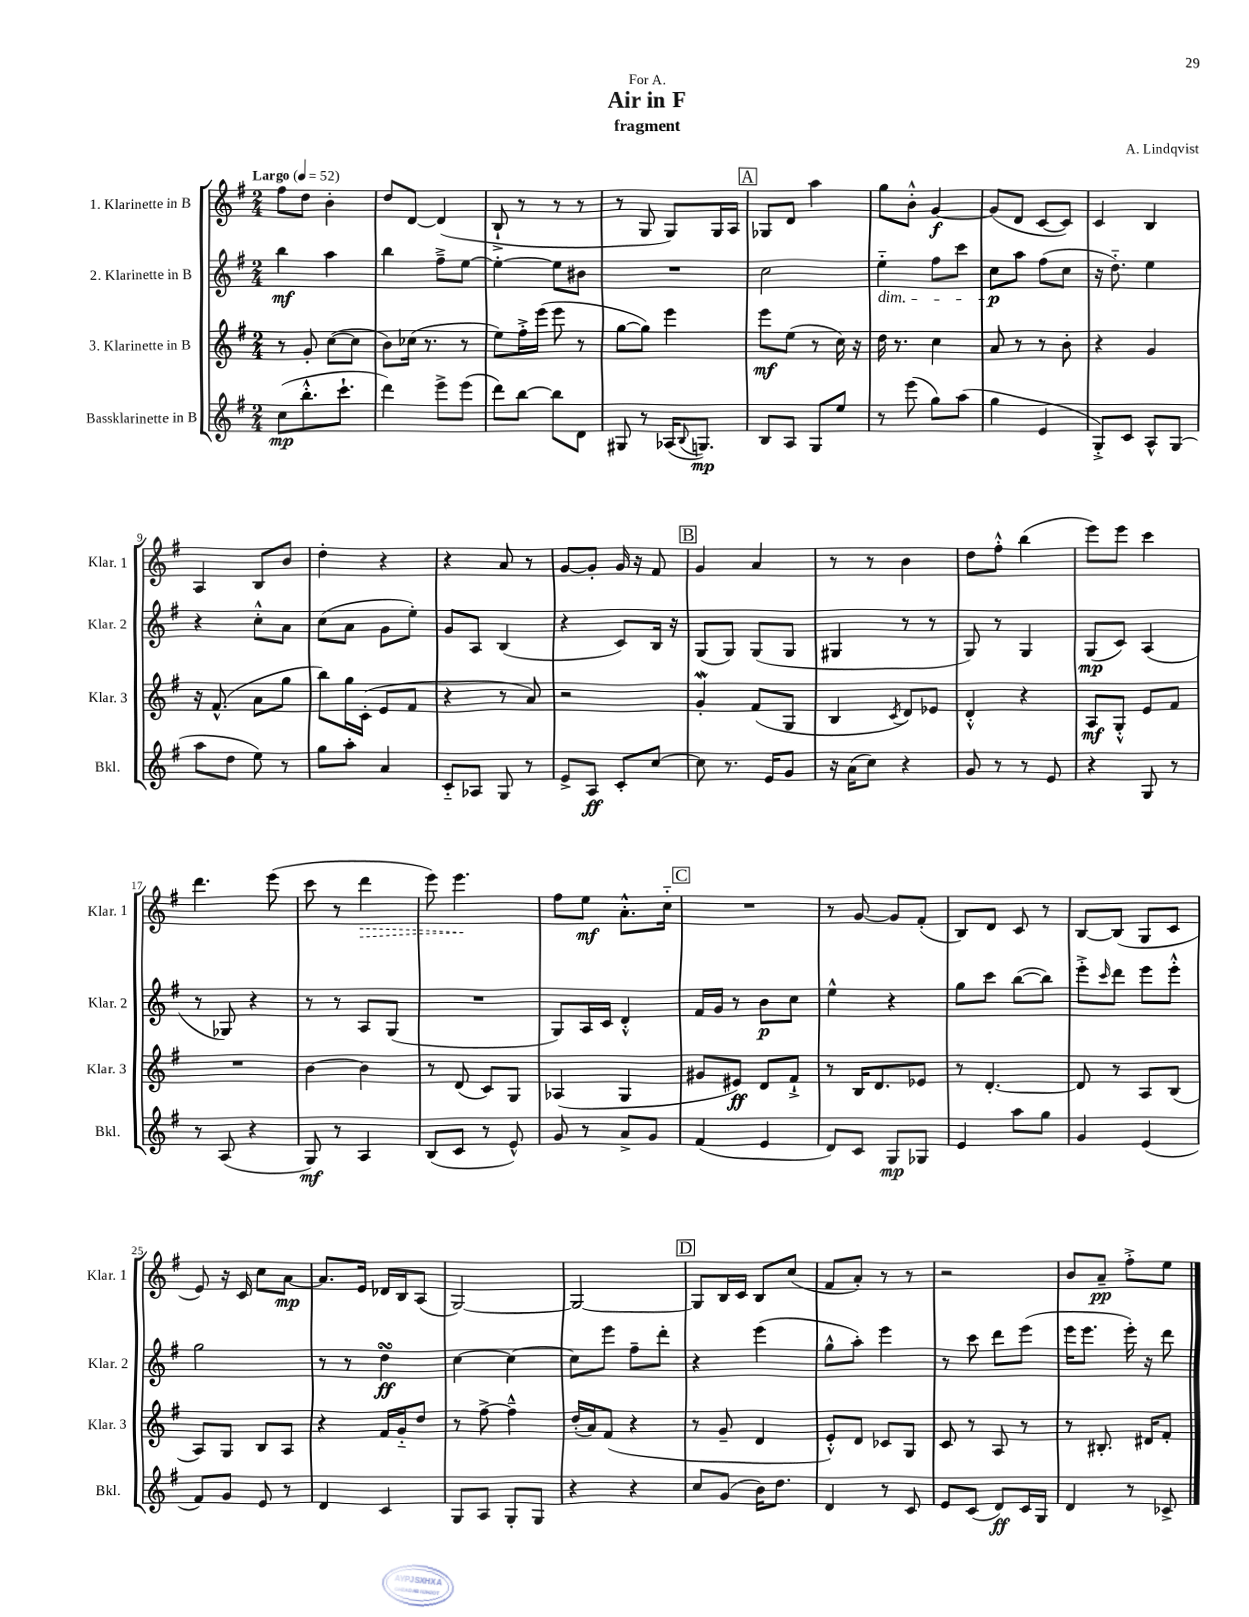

**kern	**kern	**kern	**kern
*staff4	*staff3	*staff2	*staff1
*clefG2	*clefG2	*clefG2	*clefG2
*k[f#]	*k[f#]	*k[f#]	*k[f#]
*M2/4	*M2/4	*M2/4	*M2/4
*MM52	*MM52	*MM52	*MM52
(8cc\L	8r	4bb\	8ff#\L
8.bb'^^\	8g'/	.	8dd\J
.	([8cc\L	4aa\	4b'\
8.ccc`\J	.	.	.
.	8cc\]J	.	.
=	=	=	=
4ddd\)	8b\L)	4bb\	8dd/L
.	(16cc-\Jk	.	[8d/J
.	8.r	.	.
8eee^\L	.	8ff#~^\L	(4d/]
(8eee\J	8r	[8ee\J	.
=	=	=	=
8ddd\L)	8ee\L)	4ee'\_	8B`^/
[8bb\J	16ff#'^\L	.	8r
.	(16eee\JJ	.	.
8bb\]L	8eee\	8ee\]L	8r
8d\J	8r	8b#\J	8r
=	=	=	=
8G#/	[8gg\L	2r	8r
8r	8gg\]J)	.	8G/
(16A-/LK	4eee\	.	8G/L)
8qqB/	.	.	.
8.G/J)	.	.	.
.	.	.	16G/L
.	.	.	16A/JJ
=	=	=	=
8B/L	8eee\L	2cc\	8G-/L
8A/J	(8ee\J	.	8d/J
8G/L	8r	.	4aa\
8ee/J	16cc\)	.	.
.	16r	.	.
=	=	=	=
8r	16dd\	4ee'~\	8gg\L
.	8.r	.	.
(8eee\	.	.	8b'^^\J
8gg\L)	4cc\	8ff#\L	[4g/
(8aa\J	.	8ccc\J	.
=	=	=	=
4gg\	8a/	8cc\L	(8g/]L
.	8r	8aa\J	8d/J
4e/	8r	(8ff#\L	[8c/L
.	8b'\	8cc\J	8c/]J)
=	=	=	=
8G'^/L)	4r	16r	4c/
.	.	8.dd'~\)	.
8c/J	.	.	.
8A^^/L	4g/	4ee\	4B/
(8G/J	.	.	.
=	=	=	=
8aa\L	16r	4r	4A/
.	(8.f#^^/	.	.
8dd\J	.	.	.
8ee\)	8a\L	8cc'^^\L	8B/L
8r	8gg\J	8a\J	8b/J
=	=	=	=
8gg\L	8bb\L)	(8cc\L	4dd'\
8aa'\J	16gg\L	8a\J	.
.	(16c'\JJ	.	.
4a/	8e/L	8g\L	4r
.	8f#/J	8ee'\J)	.
=	=	=	=
8c'~/L	4r	8g/L	4r
8A-/J	.	8A/J	.
8G/	8r	(4B/	8a/
8r	8a/)	.	8r
=	=	=	=
8e^/L	2r	4r	[8g/L
8A/J	.	.	8g'/]J
8c'/L	.	8c/L)	16g/
.	.	.	16r
[8cc/J	.	16B/Jk	8f#/
.	.	16r	.
=	=	=	=
8cc\]	4g'/	(8G/L	4g/
8.r	.	8G/J)	.
.	(8f#/L	(8G/L	4a/
16e/LK	.	.	.
8g/J	8G/J	8G/J	.
=	=	=	=
16r	4B/	4G#/	8r
(16a\LK	.	.	.
8cc\J)	.	.	8r
.	8qc/	.	.
4r	8d/L)	8r	4b\
.	8e-/J	8r	.
=	=	=	=
8g/	4d'^^/	8G/)	8dd\L
8r	.	8r	8ff#'^^\J
8r	4r	4G/	(4bb\
8e/	.	.	.
=	=	=	=
4r	8A/L	(8G/L	8eee\L)
.	8G'^^/J	8c/J)	8eee\J
8G/	8e/L	(4A/	4ccc\
8r	8f#/J	.	.
=	=	=	=
8r	2r	8r	4.ddd\
(8A/	.	8G-/)	.
4r	.	4r	.
.	.	.	(8eee\
=	=	=	=
8G/)	[4b\	8r	8ccc\
8r	.	8r	8r
4A/	4b\]	8A/L	4ddd\
.	.	(8G/J	.
=	=	=	=
(8B/L	8r	2r	8eee\)
8c/J	(8d/	.	4.eee\
8r	8c/L)	.	.
8e^^/)	8G/J	.	.
=	=	=	=
8g/	(4A-/	8G/L)	8ff#\L
8r	.	16A/L	8ee\J
.	.	16c/JJ	.
8a^/L	4G/	4d'^^/	8.a'^^\L
8g/J	.	.	.
.	.	.	16cc'~\Jk
=	=	=	=
(4f#/	8g#/L	16f#/LL	2r
.	.	16g/JJ	.
.	8e#/J)	8r	.
4e/	8d/L	8b\L	.
.	8f#`^/J	8cc\J	.
=	=	=	=
8d/L)	8r	4ee^^\	8r
8c/J	16B/LK	.	[8g/
.	8.d/	.	.
8G/L	.	4r	8g/]L
8G-/J	8e-/J	.	(8f#'/J
=	=	=	=
4e/	8r	8gg\L	8B/L)
.	[4.d'/	8ccc\J	8d/J
8aa\L	.	([8bb\L	8c/
8gg\J	.	8bb\]J)	8r
=	=	=	=
4g/	8d/]	8eee'^\L	[8B/L
.	.	16qqccc/	.
.	8r	8ddd\J	(8B/]J
(4e/	8A/L	8eee\L	8G/L
.	(8B/J	8eee'^^\J	8c/J
=	=	=	=
8f#/L)	8A/L)	2gg\	8e/)
8g/J	8G/J	.	16r
.	.	.	16c/
8e/	8B/L	.	8cc\L
8r	8A/J	.	[8a\J
=	=	=	=
4d/	4r	8r	8.a/]L
.	.	8r	.
.	.	.	16e/Jk
4c/	16f#/LL	4dd\	16d-/LL
.	16g'~/J	.	16B/J
.	8dd/J	.	(8A/J
=	=	=	=
8G/L	8r	[4cc\	[2G/)
8A/J	[8ff#^\	.	.
8G'/L	4ff#~^^\]	4cc\_	.
8G/J	.	.	.
=	=	=	=
4r	(16dd'/LL	8cc\]L	2G/_
.	16a/J)	.	.
.	(8f#/J	8eee\J	.
4r	4r	8ff#~\L	.
.	.	8ddd'\J	.
=	=	=	=
8cc/L	8r	4r	8G/]L
(8g/J	8g~/	.	16B/L
.	.	.	16c/JJ
16b\LK)	4d/	(4eee\	8B/L
8.dd\J	.	.	.
.	.	.	(8cc/J
=	=	=	=
4d/	8e'^^/L)	8gg^^\L	8f#/L
.	8d/J	8aa'\J)	8a'/J)
8r	8c-/L	4eee\	8r
8c/	8G/J	.	8r
=	=	=	=
8e/L	8c/	8r	2r
(8c/J	8r	8ccc\	.
8d/L)	8A/	8ddd\L	.
16c/L	8r	(8eee\J	.
16G/JJ	.	.	.
=	=	=	=
4d/	8r	16eee\LK	8b/L
.	.	8.eee\J	.
.	8.B#'/	.	8a~/J
8r	.	16eee'\)	8ff#'^\L
.	16d#/LK	16r	.
8c-^/	8f#'/J	8ddd\	8ee\J
==	==	==	==
*-	*-	*-	*-
